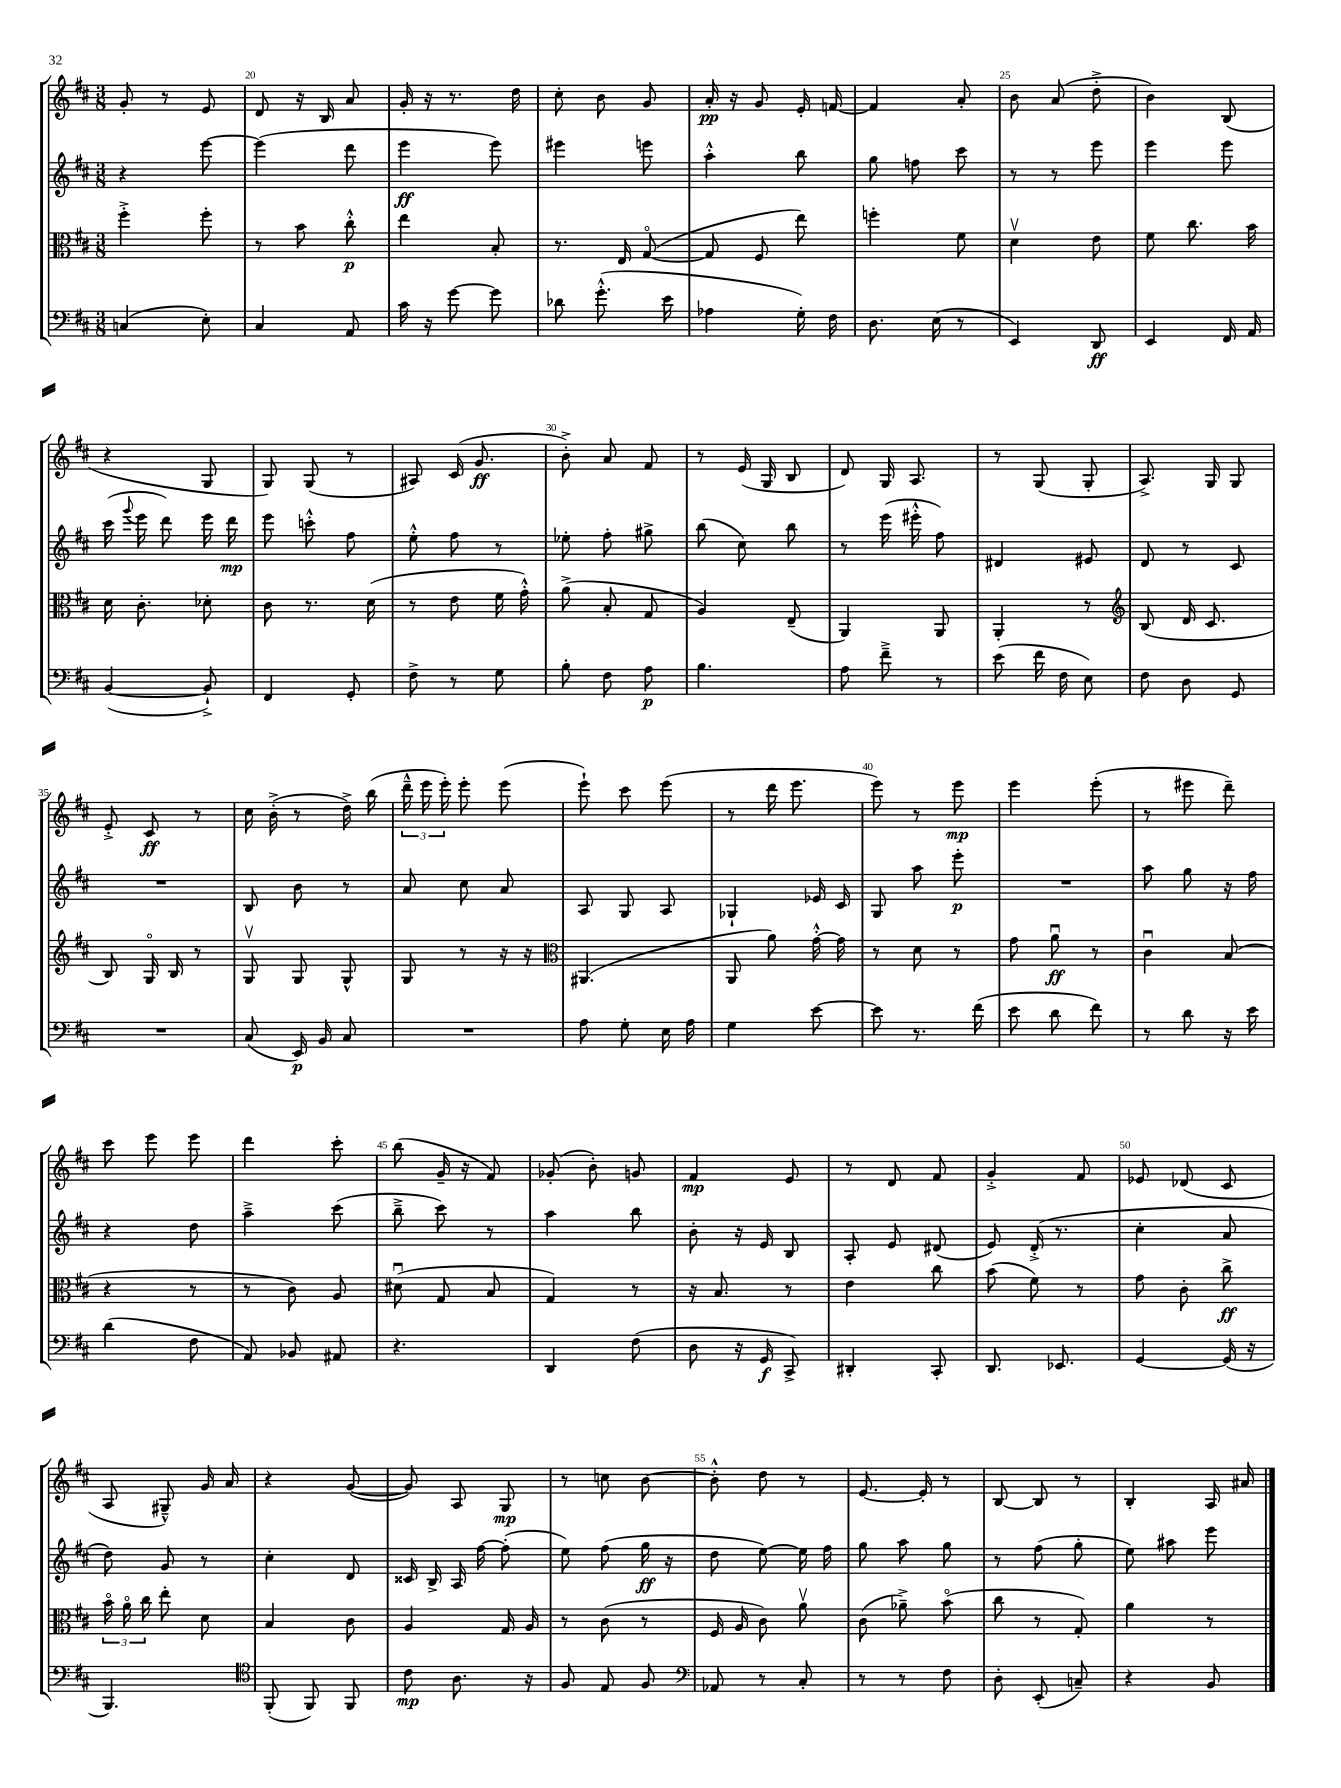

**kern	**dynam	**kern	**dynam	**kern	**dynam	**kern	**dynam
*part4	*part4	*part3	*part3	*part2	*part2	*part1	*part1
*staff4	*staff4	*staff3	*staff3	*staff2	*staff2	*staff1	*staff1
*clefF4	*	*clefC3	*	*clefG2	*	*clefG2	*
*k[f#c#]	*	*k[f#c#]	*	*k[f#c#]	*	*k[f#c#]	*
*M3/8	*	*M3/8	*	*M3/8	*	*M3/8	*
=19	=19	=19	=19	=19	=19	=19	=19
(4Cn/	.	4ff#'^\	.	4r	.	8g'/	.
.	.	.	.	.	.	8r	.
8E'\)	.	8ff#'\	.	[8eee\	.	8e/	.
=20	=20	=20	=20	=20	=20	=20	=20
4C#/	.	8r	.	(4eee\]	.	8d/	.
.	.	8b\	.	.	.	16r	.
.	.	.	.	.	.	16B/	.
8AA/	.	8cc#'^^\	p	8ddd\	.	8a/	.
=21	=21	=21	=21	=21	=21	=21	=21
16c#\	.	4ee\	.	4eee\	ff	16g'/	.
16r	.	.	.	.	.	16r	.
[8g\	.	.	.	.	.	8.r	.
8g\]	.	8B'/	.	8eee\)	.	.	.
.	.	.	.	.	.	16dd\	.
=22	=22	=22	=22	=22	=22	=22	=22
8d-X\	.	8.r	.	4eee#X\	.	8cc#'\	.
(8.g'^^\	.	.	.	.	.	8b\	.
.	.	16E/	.	.	.	.	.
.	.	([8G/	.	8eeen\	.	8g/	.
16e\	.	.	.	.	.	.	.
=23	=23	=23	=23	=23	=23	=23	=23
4A-X\	.	8G/]	.	4aa'^^\	.	16a'/	pp
.	.	.	.	.	.	16r	.
.	.	8F#/	.	.	.	8g/	.
16G'\)	.	8ee\)	.	8bb\	.	16e'/	.
16F#\	.	.	.	.	.	[16fn/	.
=24	=24	=24	=24	=24	=24	=24	=24
8.D\	.	4ffn'\	.	8gg\	.	4f/]	.
.	.	.	.	8ffn\	.	.	.
(16E\	.	.	.	.	.	.	.
8r	.	8f#\	.	8ccc#\	.	8a'/	.
=25	=25	=25	=25	=25	=25	=25	=25
4EE/)	.	4dv\	.	8r	.	8b\	.
.	.	.	.	8r	.	(8a/	.
8DD/	ff	8e\	.	8eee\	.	8dd'^\	.
=26	=26	=26	=26	=26	=26	=26	=26
4EE/	.	8f#\	.	4eee\	.	4b\)	.
.	.	8.cc#\	.	.	.	.	.
16FF#/	.	.	.	8eee\	.	(8B/	.
16AA/	.	16b\	.	.	.	.	.
!!LO:LB:g=z
=27	=27	=27	=27	=27	=27	=27	=27
([4BB/	.	16d\	.	(16ccc#\	.	4r	.
.	.	.	.	8qqggg/	.	.	.
.	.	8.c#'\	.	16eee\	.	.	.
.	.	.	.	8ddd\)	.	.	.
8BB`^/])	.	8d-X'\	.	16eee\	.	8G/	.
.	.	.	.	16ddd\	mp	.	.
=28	=28	=28	=28	=28	=28	=28	=28
4FF#/	.	8c#\	.	8eee\	.	8G/)	.
.	.	8.r	.	8cccn'^^\	.	(8G/	.
8GG'/	.	.	.	8ff#\	.	8r	.
.	.	(16d\	.	.	.	.	.
=29	=29	=29	=29	=29	=29	=29	=29
8F#^\	.	8r	.	8ee'^^\	.	8A#X/)	.
8r	.	8e\	.	8ff#\	.	(16c#/	.
.	.	.	.	.	.	8.g/	ff
8G\	.	16f#\	.	8r	.	.	.
.	.	16g'^^\)	.	.	.	.	.
=30	=30	=30	=30	=30	=30	=30	=30
8B'\	.	(8a^\	.	8ee-X'\	.	8b'^\)	.
8F#\	.	8B'/	.	8ff#'\	.	8a/	.
8A\	p	8G/	.	8gg#X^\	.	8f#/	.
=31	=31	=31	=31	=31	=31	=31	=31
4.B\	.	4A/)	.	(8bb\	.	8r	.
.	.	.	.	8cc#\)	.	(16e/	.
.	.	.	.	.	.	16G/	.
.	.	(8E~/	.	8bb\	.	8B/	.
=32	=32	=32	=32	=32	=32	=32	=32
8A\	.	4AA/)	.	8r	.	8d/)	.
8f#~^\	.	.	.	(16eee\	.	16G/	.
.	.	.	.	16eee#X'^^\	.	8.A/	.
8r	.	8AA/	.	8ff#\)	.	.	.
=33	=33	=33	=33	=33	=33	=33	=33
(8e\	.	4AA'/	.	4d#X/	.	8r	.
16f#\	.	.	.	.	.	(8G/	.
16F#\	.	.	.	.	.	.	.
8E\)	.	8r	.	8e#X/	.	8G'/	.
=34	=34	=34	=34	=34	=34	=34	=34
*	*	*clefG2	*	*	*	*	*
8F#\	.	(8B/	.	8d/	.	8.A^/)	.
8D\	.	16d/	.	8r	.	.	.
.	.	8.c#/	.	.	.	16G/	.
8GG/	.	.	.	8c#/	.	8G/	.
!!LO:LB:g=z
=35	=35	=35	=35	=35	=35	=35	=35
4.r	.	8B/)	.	4.r	.	8e'^/	.
.	.	16G/	.	.	.	8c#/	ff
.	.	16B/	.	.	.	.	.
.	.	8r	.	.	.	8r	.
=36	=36	=36	=36	=36	=36	=36	=36
(8C#/	.	8Gv/	.	8B/	.	16cc#\	.
.	.	.	.	.	.	(16b'^\	.
16EE/)	p	8G/	.	8b\	.	8r	.
16BB/	.	.	.	.	.	.	.
8C#/	.	8G^^/	.	8r	.	16dd^\)	.
.	.	.	.	.	.	(16bb\	.
=37	=37	=37	=37	=37	=37	=37	=37
4.r	.	8G/	.	8a/	.	24ddd~^^\	.
.	.	.	.	.	.	24eee\	.
.	.	.	.	.	.	24eee'\)	.
.	.	8r	.	8cc#\	.	8eee'\	.
.	.	16r	.	8a/	.	(8eee\	.
.	.	16r	.	.	.	.	.
=38	=38	=38	=38	=38	=38	=38	=38
*	*	*clefC3	*	*	*	*	*
8A\	.	(4.AA#X/	.	8A/	.	8eee`\)	.
8G'\	.	.	.	8G/	.	8ccc#\	.
16E\	.	.	.	8A/	.	(8eee\	.
16A\	.	.	.	.	.	.	.
=39	=39	=39	=39	=39	=39	=39	=39
4G\	.	8AA/	.	4G-X`/	.	8r	.
.	.	8a\)	.	.	.	16ddd\	.
.	.	.	.	.	.	8.eee\	.
[8e\	.	[16g'^^\	.	16e-X/	.	.	.
.	.	16g\]	.	16c#/	.	.	.
=40	=40	=40	=40	=40	=40	=40	=40
8e\]	.	8r	.	8G/	.	8eee\)	.
8.r	.	8d\	.	8aa\	.	8r	.
.	.	8r	.	8eee'\	p	8eee\	mp
(16f#\	.	.	.	.	.	.	.
=41	=41	=41	=41	=41	=41	=41	=41
8e\	.	8g\	.	4.r	.	4eee\	.
8d\	.	8au\	ff	.	.	.	.
8f#\)	.	8r	.	.	.	(8eee'\	.
=42	=42	=42	=42	=42	=42	=42	=42
8r	.	4c#u\	.	8aa\	.	8r	.
8d\	.	.	.	8gg\	.	8eee#X\	.
16r	.	(8B/	.	16r	.	8ddd~\)	.
16e\	.	.	.	16ff#\	.	.	.
!!LO:LB:g=z
=43	=43	=43	=43	=43	=43	=43	=43
(4d\	.	4r	.	4r	.	8ccc#\	.
.	.	.	.	.	.	8eee\	.
8F#\	.	8r	.	8dd\	.	8eee\	.
=44	=44	=44	=44	=44	=44	=44	=44
8AA/)	.	8r	.	4aa~^\	.	4ddd\	.
8BB-X/	.	8c#\)	.	.	.	.	.
8AA#X/	.	8A/	.	(8ccc#\	.	8ccc#'\	.
=45	=45	=45	=45	=45	=45	=45	=45
4.r	.	(8d#Xu\	.	8bb~^\	.	(8bb\	.
.	.	8G/	.	8ccc#\)	.	16g~/	.
.	.	.	.	.	.	16r	.
.	.	8B/	.	8r	.	8f#/)	.
=46	=46	=46	=46	=46	=46	=46	=46
4DD/	.	4G/)	.	4aa\	.	(8g-X'/	.
.	.	.	.	.	.	8b'\)	.
(8F#\	.	8r	.	8bb\	.	8gn/	.
=47	=47	=47	=47	=47	=47	=47	=47
8D\	.	16r	.	8b'\	.	4f#/	mp
.	.	8.B/	.	.	.	.	.
16r	.	.	.	16r	.	.	.
16GG/	f	.	.	16e/	.	.	.
8CC#^/)	.	8r	.	8B/	.	8e/	.
=48	=48	=48	=48	=48	=48	=48	=48
4DD#X'/	.	4e\	.	8A'/	.	8r	.
.	.	.	.	8e/	.	8d/	.
8CC#'/	.	8cc#\	.	(8d#X/	.	8f#/	.
=49	=49	=49	=49	=49	=49	=49	=49
8.DD/	.	(8b\	.	8e/)	.	4g'^/	.
.	.	8f#\)	.	(16d'^/	.	.	.
8.EE-X/	.	.	.	8.r	.	.	.
.	.	8r	.	.	.	8f#/	.
=50	=50	=50	=50	=50	=50	=50	=50
[4GG/	.	8g\	.	4cc#'\	.	8e-X/	.
.	.	8c#'\	.	.	.	(8d-X/	.
(16GG/]	.	8cc#^\	ff	8a/	.	8c#/	.
16r	.	.	.	.	.	.	.
!!LO:LB:g=z
=51	=51	=51	=51	=51	=51	=51	=51
4.BBB/)	.	24b\	.	8dd\)	.	8A/	.
.	.	24a\	.	.	.	.	.
.	.	24cc#\	.	.	.	.	.
.	.	8ee'\	.	8g/	.	8G#X~^^/)	.
.	.	8d\	.	8r	.	16g/	.
.	.	.	.	.	.	16a/	.
=52	=52	=52	=52	=52	=52	=52	=52
*clefC4	*	*	*	*	*	*	*
(8FF#'/	.	4B/	.	4cc#'\	.	4r	.
8FF#/)	.	.	.	.	.	.	.
8FF#/	.	8c#\	.	8d/	.	([8g/	.
=53	=53	=53	=53	=53	=53	=53	=53
8c#\	mp	4A/	.	16c##X/	.	8g/])	.
.	.	.	.	16B^/	.	.	.
8.A\	.	.	.	16A/	.	8A/	.
.	.	.	.	[16ff#\	.	.	.
.	.	16G/	.	(8ff#'\]	.	8G/	mp
16r	.	16A/	.	.	.	.	.
=54	=54	=54	=54	=54	=54	=54	=54
8F#/	.	8r	.	8ee\)	.	8r	.
8E/	.	(8c#\	.	(8ff#\	.	8ccn\	.
8F#/	.	8r	.	16gg\	ff	[8b\	.
.	.	.	.	16r	.	.	.
=55	=55	=55	=55	=55	=55	=55	=55
*clefF4	*	*	*	*	*	*	*
8AA-X/	.	16F#/	.	8dd\	.	8b'^^\]	.
.	.	16A/	.	.	.	.	.
8r	.	8c#\)	.	[8ee\)	.	8dd\	.
8C#'/	.	8av\	.	16ee\]	.	8r	.
.	.	.	.	16ff#\	.	.	.
=56	=56	=56	=56	=56	=56	=56	=56
8r	.	(8c#\	.	8gg\	.	[8.e/	.
8r	.	8a-X~^\)	.	8aa\	.	.	.
.	.	.	.	.	.	16e'/]	.
8F#\	.	(8b\	.	8gg\	.	8r	.
=57	=57	=57	=57	=57	=57	=57	=57
8D'\	.	8cc#\	.	8r	.	[8B/	.
(8EE'/	.	8r	.	(8ff#\	.	8B/]	.
8Cn~/)	.	8G'/)	.	8gg'\	.	8r	.
=58	=58	=58	=58	=58	=58	=58	=58
4r	.	4a\	.	8ee\)	.	4B'/	.
.	.	.	.	8aa#X\	.	.	.
8BB/	.	8r	.	8eee\	.	16A/	.
.	.	.	.	.	.	16a#X/	.
==	==	==	==	==	==	==	==
*-	*-	*-	*-	*-	*-	*-	*-
